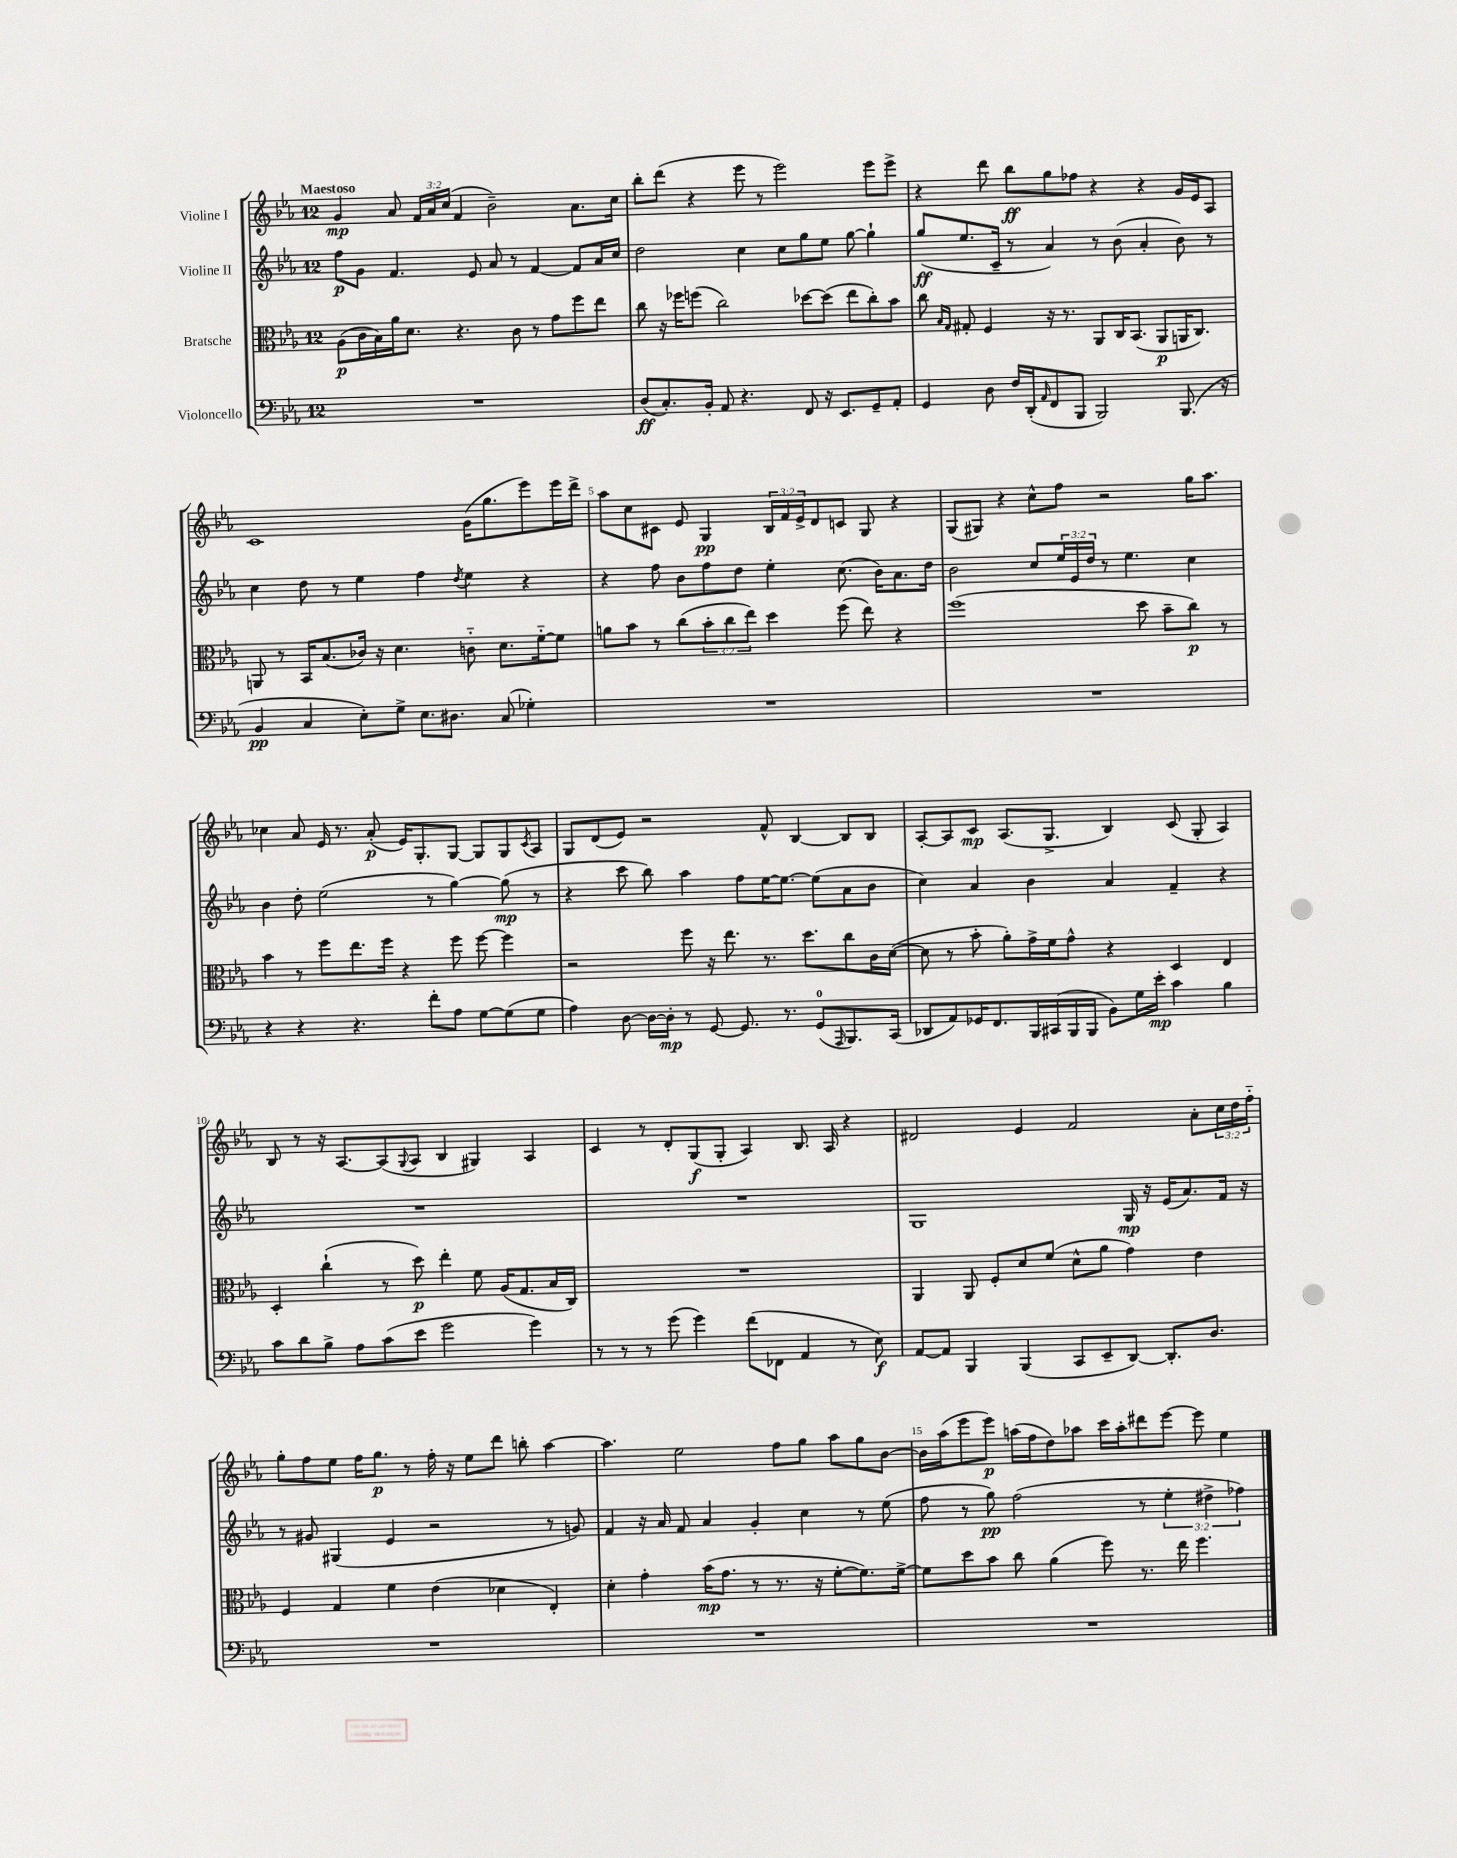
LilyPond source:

<<
\new StaffGroup <<
\new Staff = "s0" \with { instrumentName = "Violine I" } {
    \clef treble \key ees \major \once \override Staff.TimeSignature.style = #'single-digit \time 12/8 \override Staff.TupletNumber.text = #tuplet-number::calc-fraction-text \tempo "Maestoso"
    g'4\mp aes'8 \tuplet 3/2 { f'16 aes'16 c''16( } f'4 bes'2--) aes'8. c''16 |
    bes''8-. d'''8( r4 ees'''8 r8 ees'''2) ees'''8 ees'''8-> |
    r4 d'''8 bes''8\ff g''8 fes''8 r4 r4 g'16 ees'16 aes8 |
    c'1 g'16( g''8. ees'''8) ees'''16 d'''16-> |
    aes''8 c''8 cis'8 ees'8 g4\pp \tuplet 3/2 { bes16 f'16 ees'16-> } d'8 c'8 g8 r4 |
    g8( gis8) r4 c''8-^ f''8 r2 g''16 aes''8. |
    ces''4 aes'8 ees'16 r8. aes'8-.\p( ees'16) g8.-. g8~ g8 g8 \acciaccatura { c'8 } aes8 |
    g8 d'8( ees'8) r2 f'8-^ bes4~ bes8 bes8 |
    aes8~-. aes8 c'8\mp aes8.( g8.-> bes4) c'8( g8-. aes4) |
    bes8 r8 r16 aes8.~ aes8( \appoggiatura { g8 } aes8 bes4 gis4) aes4 |
    c'4 r8 d'8-. g8\f( g8-. aes4) bes8. aes16 r4 |
    dis'2 ees'4 f'2 aes'8-. \tuplet 3/2 { c''16 d''16 f''16-_ } |
    g''8-. f''8 ees''8 f''16 g''8.\p r8 f''16-. r16 ees''8 d'''8 b''8-. aes''4~ |
    aes''4. ees''2 f''8 g''8 aes''8 g''8 bes'8~ |
    bes'16 aes''16( ees'''8 ees'''8\p) a''16( f''16 d''8) aes''8 c'''16 aes''16-. dis'''8 ees'''8~ ees'''8 ees''4 \bar "|." |
}
\new Staff = "s1" \with { instrumentName = "Violine II" } {
    \clef treble \key ees \major \once \override Staff.TimeSignature.style = #'single-digit \time 12/8 \override Staff.TupletNumber.text = #tuplet-number::calc-fraction-text
    f''8\p g'8 f'4. ees'8 aes'8 r8 f'4~ f'8 aes'16 c''16 |
    d''2 c''4 c''8 g''8 ees''8 g''8~ g''4-! |
    g''8\ff( ees''8. c'16-- r8 aes'4) r8 bes'8( aes'4-. bes'8) r8 |
    c''4 d''8 r8 ees''4 f''4 \acciaccatura { d''8 } ees''4 r4 |
    r4 f''8 bes'8 f''8 d''8 ees''4-. c''8.( bes'16) aes'8. d''16 |
    bes'2 c''8 \tuplet 3/2 { ees''16 ees'16 d''16 } r8 ees''4. c''4 |
    bes'4 d''8-. ees''2( r8 g''4~) g''8\mp( r8 |
    r4 c'''8 bes''8) aes''4 f''8 ees''16~ ees''8.~ ees''8( aes'8 bes'8 |
    c''4) aes'4 bes'4 aes'4 f'4-- r4 |
    R1. |
    R1. |
    g1 g16\mp r16 ees'16( aes'8.) f'16 r16 |
    r8 gis'8 gis4( ees'4 r2 r8 g'8) |
    f'4 r16 aes'16 f'8 aes'4 g'4-. c''4 r8 ees''8( |
    f''8 r8 g''8\pp) f''2( r8 \tuplet 3/2 { ees''4-. dis''4-> fes''4) } \bar "|." |
}
\new Staff = "s2" \with { instrumentName = "Bratsche" } {
    \clef alto \key ees \major \once \override Staff.TimeSignature.style = #'single-digit \time 12/8 \override Staff.TupletNumber.text = #tuplet-number::calc-fraction-text
    aes8\p( c'16 bes16) aes'16 d'8. r4. c'8 r8 g'8 f''8 ees''8 |
    c''8 r16 fes''16 f''8( c''2) des''8~ des''8( ees''8 c''8-.) bes'8 |
    c''8 \grace { bes16 g16 } gis8-. f4 r16 r8. aes,8 c16 bes,8.( aes,8\p a,16 c8.) |
    a,8 r8 bes,16 bes8.( ces'16) r16 d'4. c'8-_ d'8. f'16~-_ f'8 |
    a'8 bes'8 r8 c''8( \tuplet 3/2 { bes'8-. c''8 ees''8) } d''4 f''8( ees''8) r4 |
    f''1( d''8 bes'8-- c''8\p) r8 |
    bes'4 r8 f''8 ees''8. f''16 r4 f''8 f''8~ f''4 |
    r2 f''8 r16 ees''8. r8. d''8. c''8 c'16 d'16~( |
    d'8 r8 bes'8-. aes'8-.) g'16-> f'16 g'8-^ r4 d4 ees4 |
    d4-. c''4-!( r8 d''8\p) ees''4-. f'8 aes16( g8. bes16 c16) |
    R1. |
    aes,4 aes,8 f8-. d'8 f'8( d'8-^ aes'8 g'4) ees'4 |
    f4 g4 f'4 ees'4( des'4 ees4-.) |
    d'4-. g'4-. bes'16\mp( g'8. r8 r8. r16 f'8~-. f'8.) f'16~-> |
    f'8 d''8 bes'8 c''8 aes'4( f''8) r8. ees''16 f''4. \bar "|." |
}
\new Staff = "s3" \with { instrumentName = "Violoncello" } {
    \clef bass \key ees \major \once \override Staff.TimeSignature.style = #'single-digit \time 12/8
    R1. |
    d8\ff( c8.-.) bes,16-. aes,8 r4. f,8 r16 ees,8. g,8-- aes,8-. |
    g,4 d8 f16 d,16-.( \grace { aes,16 } f,8 bes,,8 bes,,2) bes,,8.( r16 |
    bes,4\pp c4 ees8-.) g8-> ees8. dis8. c8( ges4-.) |
    R1. |
    R1. |
    r4 r4 r4. f'8-. aes8 g8~ g8( g8 |
    aes4) d8~ d16~ d16-.\mp r8 g,8~ g,8. r8. g,8-0( \grace { aes,,16 } bes,,8.) c,16( |
    des,8 aes,8) ges,16 f,8. bes,,16 cis,16( bes,,16 bes,,16 bes,8) g16 ees'16-.\mp c'4 bes4 |
    c'8 d'8 bes8-> aes8 c'8( ees'8 g'2 g'4) |
    r8 r8 r8 g'8( g'4) f'8( fes,8 aes,4 r8 ees8\f) |
    aes,8~ aes,8 bes,,4 bes,,4( c,8 ees,8-- d,8~) d,8.-. d8. |
    R1. |
    R1. |
    R1. \bar "|." |
}
>>
>>
\layout { \context { \Score \override BarNumber.break-visibility = ##(#f #t #t) barNumberVisibility = #(every-nth-bar-number-visible 5) } }
